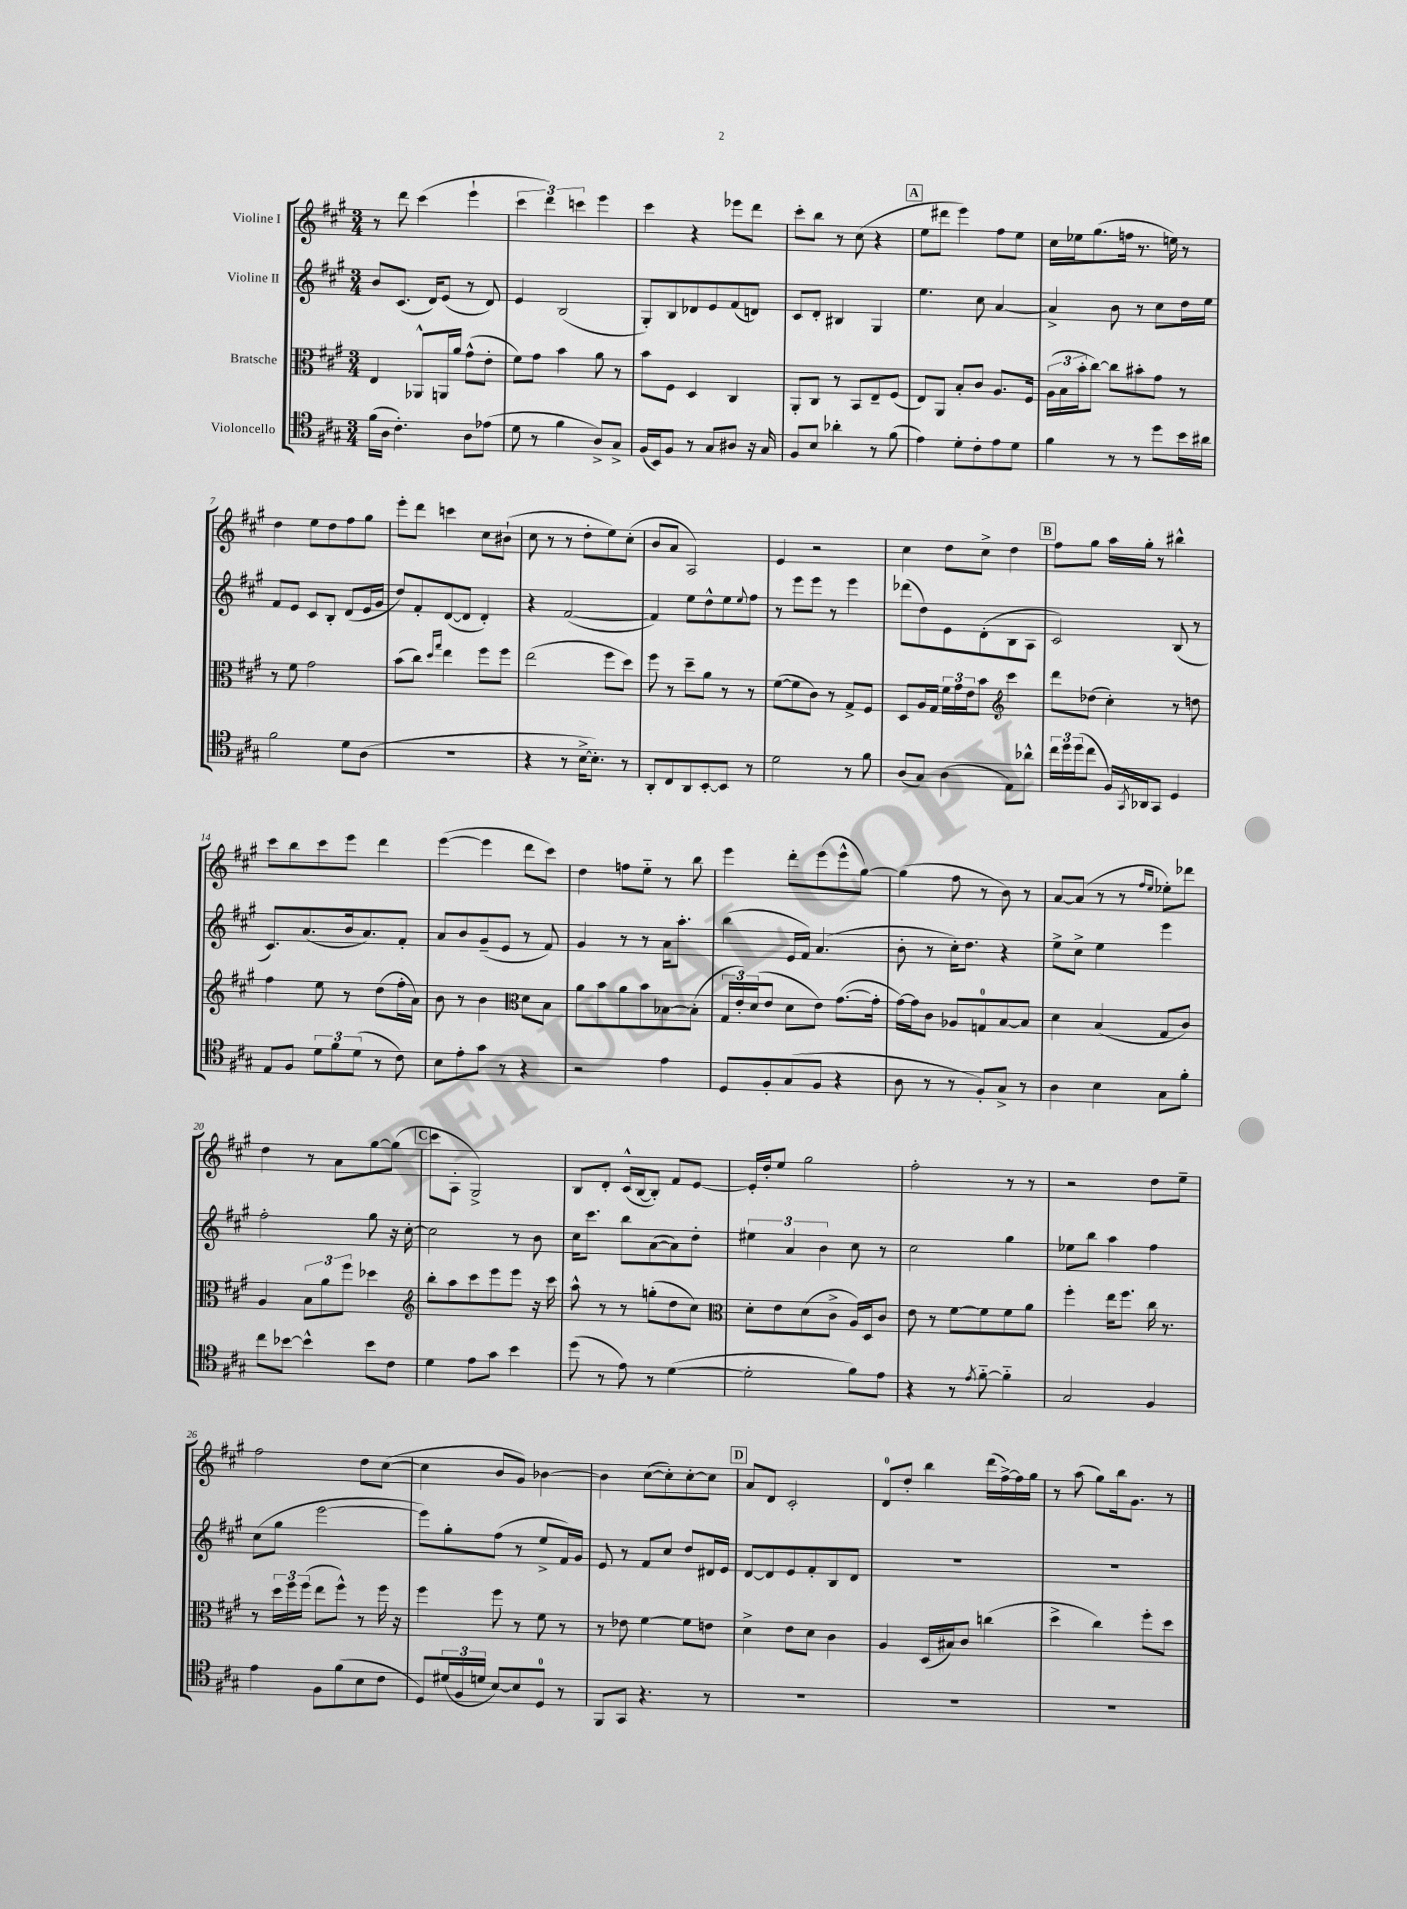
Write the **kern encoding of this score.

**kern	**kern	**kern	**kern
*staff4	*staff3	*staff2	*staff1
*clefC4	*clefC3	*clefG2	*clefG2
*k[f#c#g#]	*k[f#c#g#]	*k[f#c#g#]	*k[f#c#g#]
*M3/4	*M3/4	*M3/4	*M3/4
(16f#	4E	8b	8r
16A	.	.	.
4.c#')	.	(8.c#	8ddd
.	8AA-^^	.	(4ccc#
.	.	16d)	.
.	16AA	(8e	.
.	16a	.	.
8A	(8g#^^	8r	4eee`
(8e-	8e'	8d)	.
=	=	=	=
8d	8f#)	4e	6ccc#
8r	8g#	.	.
.	.	.	6ddd)
4f#	4b	(2B	.
.	.	.	6ccc
8A^)	8a	.	4eee
8G#^	8r	.	.
=	=	=	=
(16F#	8b	8G#')	4ccc#
16BB)	.	.	.
8F#	8F#	8B	.
8r	4D	8d-	4r
8G#	.	8e	.
8A#	4C#	(8f#	8eee-
16r	.	8d)	8ddd
16G#	.	.	.
=	=	=	=
8F#	8AA'	8c#	8ccc#'
8B	8C#	8d'	8bb
4a-'	8r	4B#	8r
.	8BB	.	(8cc#
8r	8E~	4G#	4r
(8f#	(8F#	.	.
=	=	=	=
4e)	8E)	4.ee	8ee
.	8AA	.	8ddd#
8d'	8B'	.	4eee)
8c#'	8c#	8cc#	.
8e	8.A	[4a	8ff#
8d	.	.	8ee
.	16F#	.	.
=	=	=	=
4f#	(24A	4a^]	16cc#
.	24B	.	.
.	.	.	16ee-
.	24b'	.	.
.	[8cc#)	.	(8.gg#
8r	8cc#]	8b	.
.	.	.	16ff
8r	8b#'	8r	8.r
8dd	8g#	8cc#	.
.	.	.	16ee)
16b	8r	16dd	8r
16a#	.	16ee	.
=	=	=	=
2f#	8r	8f#	4dd
.	8f#	8e	.
.	2g#	8c#	8ee
.	.	8B'	8dd
8d	.	(8d	8ff#
(8A	.	16e	8gg#
.	.	16g#	.
=	=	=	=
2.r	(8b	8dd)	8eee'
.	8cc#)	8f#'	8ddd
.	16qqdd	.	.
.	16qqgg#	.	.
.	4ee	([8d	4ccc
.	.	8d]	.
.	8ff#	4d')	8cc#
.	8ff#	.	(8b#`
=	=	=	=
4r	(2ee	4r	8cc#
.	.	.	8r
8r	.	([2f#	8r
[16B^	.	.	8dd'
8.B'])	.	.	.
.	8ff#	.	8ee)
8r	8dd)	.	(8cc#'
=	=	=	=
8AA'	8ff#	4f#])	8b
8C#	8r	.	8a
8AA	8dd~	8ee	2A)
[8BB'	8a	8dd^^	.
8BB]	8r	8ee	.
.	.	8qqee	.
8r	8r	8ff#	.
=	=	=	=
2d	([8f#	8r	4e
.	8f#]	8eee	.
.	8c#)	8eee	2r
.	8r	8r	.
8r	8G#^	4eee	.
8f#	8F#	.	.
=	=	=	=
(8A	8D	(8ddd-	4cc#
8G#)	16A	8dd)	.
.	16G#	.	.
(4A	24f#	8e	8dd
.	24g#	.	.
.	24e	.	.
.	8b	(8d'	8cc#^
*	*clefG2	*	*
8E)	4ccc#	8B	4dd
8a-^^	.	8A	.
=	=	=	=
24cc#	8ddd	2c#)	8ff#
24dd	.	.	.
(24dd	.	.	.
8cc#	(8dd-	.	8gg#
16F#)	4cc#')	.	16aa
8qGG#	.	.	.
16AA-	.	.	16gg#'
8GG#	.	.	8r
4D	8r	(8B	4bb#^^
.	8dd	8r	.
=	=	=	=
8E	4ff#	8.c#)	8ccc#
8F#	.	.	8bb
.	.	(8.a	.
12d	8ee	.	8ccc#
12f#	.	.	.
.	8r	16b	8eee
(12d	.	.	.
.	.	8.a)	.
8r	(8dd	.	4ddd
8c#)	16ff#'	8f#'	.
.	16a)	.	.
=	=	=	=
8B	8b	8a	([4eee
8e'	8r	8b	.
8g#	4b	(8g#~	4eee]
8r	.	8e	.
*	*clefC3	*	*
4r	8d	8r	8ddd
.	8B	8f#)	8ccc#)
=	=	=	=
2r	8a	4g#	4dd
.	8b	.	.
.	8a	8r	8ff
.	8b	8r	8ee'~
4e	[8B-	16a	8r
.	.	8.aa'	.
.	(8B-']	.	8bb
=	=	=	=
8D	24G#	(4bb	4eee
.	24e')	.	.
.	(24d	.	.
8F#'	8e	.	.
(8G#	8d	16e	8ddd'
.	.	16f#)	.
8F#	8e)	(4.a	(8eee
4r	([8.g#	.	8eee^^
.	.	.	[8gg#)
.	16g#']	.	.
=	=	=	=
8A	[16g#)	8b'	(4gg#]
.	16g#]	.	.
8r	8c#	8r	.
8r	8A-	16cc#')	8ff#
.	.	8.dd	.
8F#')	8G	.	8r
8G#^	[8B	4r	8b)
8r	8B]	.	8r
=	=	=	=
4A	4d	8ee^	[8a
.	.	8cc#^	(8a]
4B	(4B	4ee	8r
.	.	.	8r
.	.	.	16qqff#
.	.	.	16qqee
8G#	8G#	4eee	8ee-')
8f#'	8c#)	.	8ddd-
=	=	=	=
8cc#	4A	2ff#'	4dd
[8b-	.	.	.
4b-^^]	12B	.	8r
.	12a	.	.
.	.	.	8a
.	12ff#	.	.
8b-	4dd-	8gg#	[8gg#
8c#	.	16r	(8gg#]
.	.	[16cc#'	.
=	=	=	=
*	*clefG2	*	*
4d	8bb'	2cc#]	8ccc#
.	8aa	.	8A'
8e	8ccc#	.	2G#^)
8g#	8eee	.	.
4b	8eee	8r	.
.	16r	8b	.
.	16ccc#	.	.
=	=	=	=
(8dd	8aa^^	16cc#	8B
.	.	8.ccc#	.
8r	8r	.	8d'
8e)	8r	8bb	(16c#^^
.	.	.	[16B
8r	(8gg'	([8a	8B'])
([4d	8dd	8a])	8f#
.	8cc#)	8dd'	[8e
=	=	=	=
*	*clefC3	*	*
2d']	8d'	6ee#	16e']
.	.	.	16dd'
.	8e	.	8ee
.	.	6a	.
.	(8d	.	2gg#
.	.	6b	.
.	8c#^	.	.
8f#)	16A)	8cc#	.
.	16D	.	.
8e	8c#	8r	.
=	=	=	=
4r	8e	2cc#	2ff#'
.	8r	.	.
8r	[8f#	.	.
8qe	.	.	.
[8f#'~	8f#]	.	.
4f#'~]	8f#	4gg#	8r
.	8a	.	8r
=	=	=	=
2G#	4ff#'	8ee-	2r
.	.	8bb	.
.	16ee	4aa	.
.	8.ff#	.	.
4F#	16cc#	4ff#	8dd
.	8.r	.	.
.	.	.	8ee~
=	=	=	=
4e	8r	(8cc#	2ff#
.	24dd	8gg#	.
.	24ff#	.	.
.	(24ff#	.	.
8F#	8ee	[2eee	.
(8f#	8ff#^^)	.	.
8B	8r	.	8dd
8c#	16ff#	.	([8cc#
.	16r	.	.
=	=	=	=
8D)	4ff#	8eee])	4cc#]
(24d#	.	8gg#'	.
24F#	.	.	.
24d	.	.	.
[8B)	8ff#	(8ff#	8b
8B]	8r	8r	8g#)
8D	8f#	8ee^	[4b-
8r	8r	16f#)	.
.	.	16g#	.
=	=	=	=
8FF#	8r	8e	4b-]
8GG#	8e-	8r	.
4.r	[4f#	8f#	([8cc#
.	.	8cc#	8cc#'])
.	8f#]	8dd	[8cc#'
8r	8e	16d#	8cc#]
.	.	16e	.
=	=	=	=
2.r	4d^	[8d	8a
.	.	8d]	8d
.	8e	8e	2c#'
.	8d	8f#'	.
.	4c#	8B	.
.	.	8d	.
=	=	=	=
2.r	4A	2.r	8d
.	.	.	8dd'
.	(16D	.	4bb
.	16B#)	.	.
.	8c#	.	.
.	(4cc	.	(16ddd
.	.	.	[16ff#^)
.	.	.	16ff#]
.	.	.	16gg#
=	=	=	=
2.r	4dd^	2.r	8r
.	.	.	(8aa
.	4cc#)	.	8gg#)
.	.	.	16bb
.	.	.	8.g#
.	8ff#'	.	.
.	8dd	.	8r
==	==	==	==
*-	*-	*-	*-
